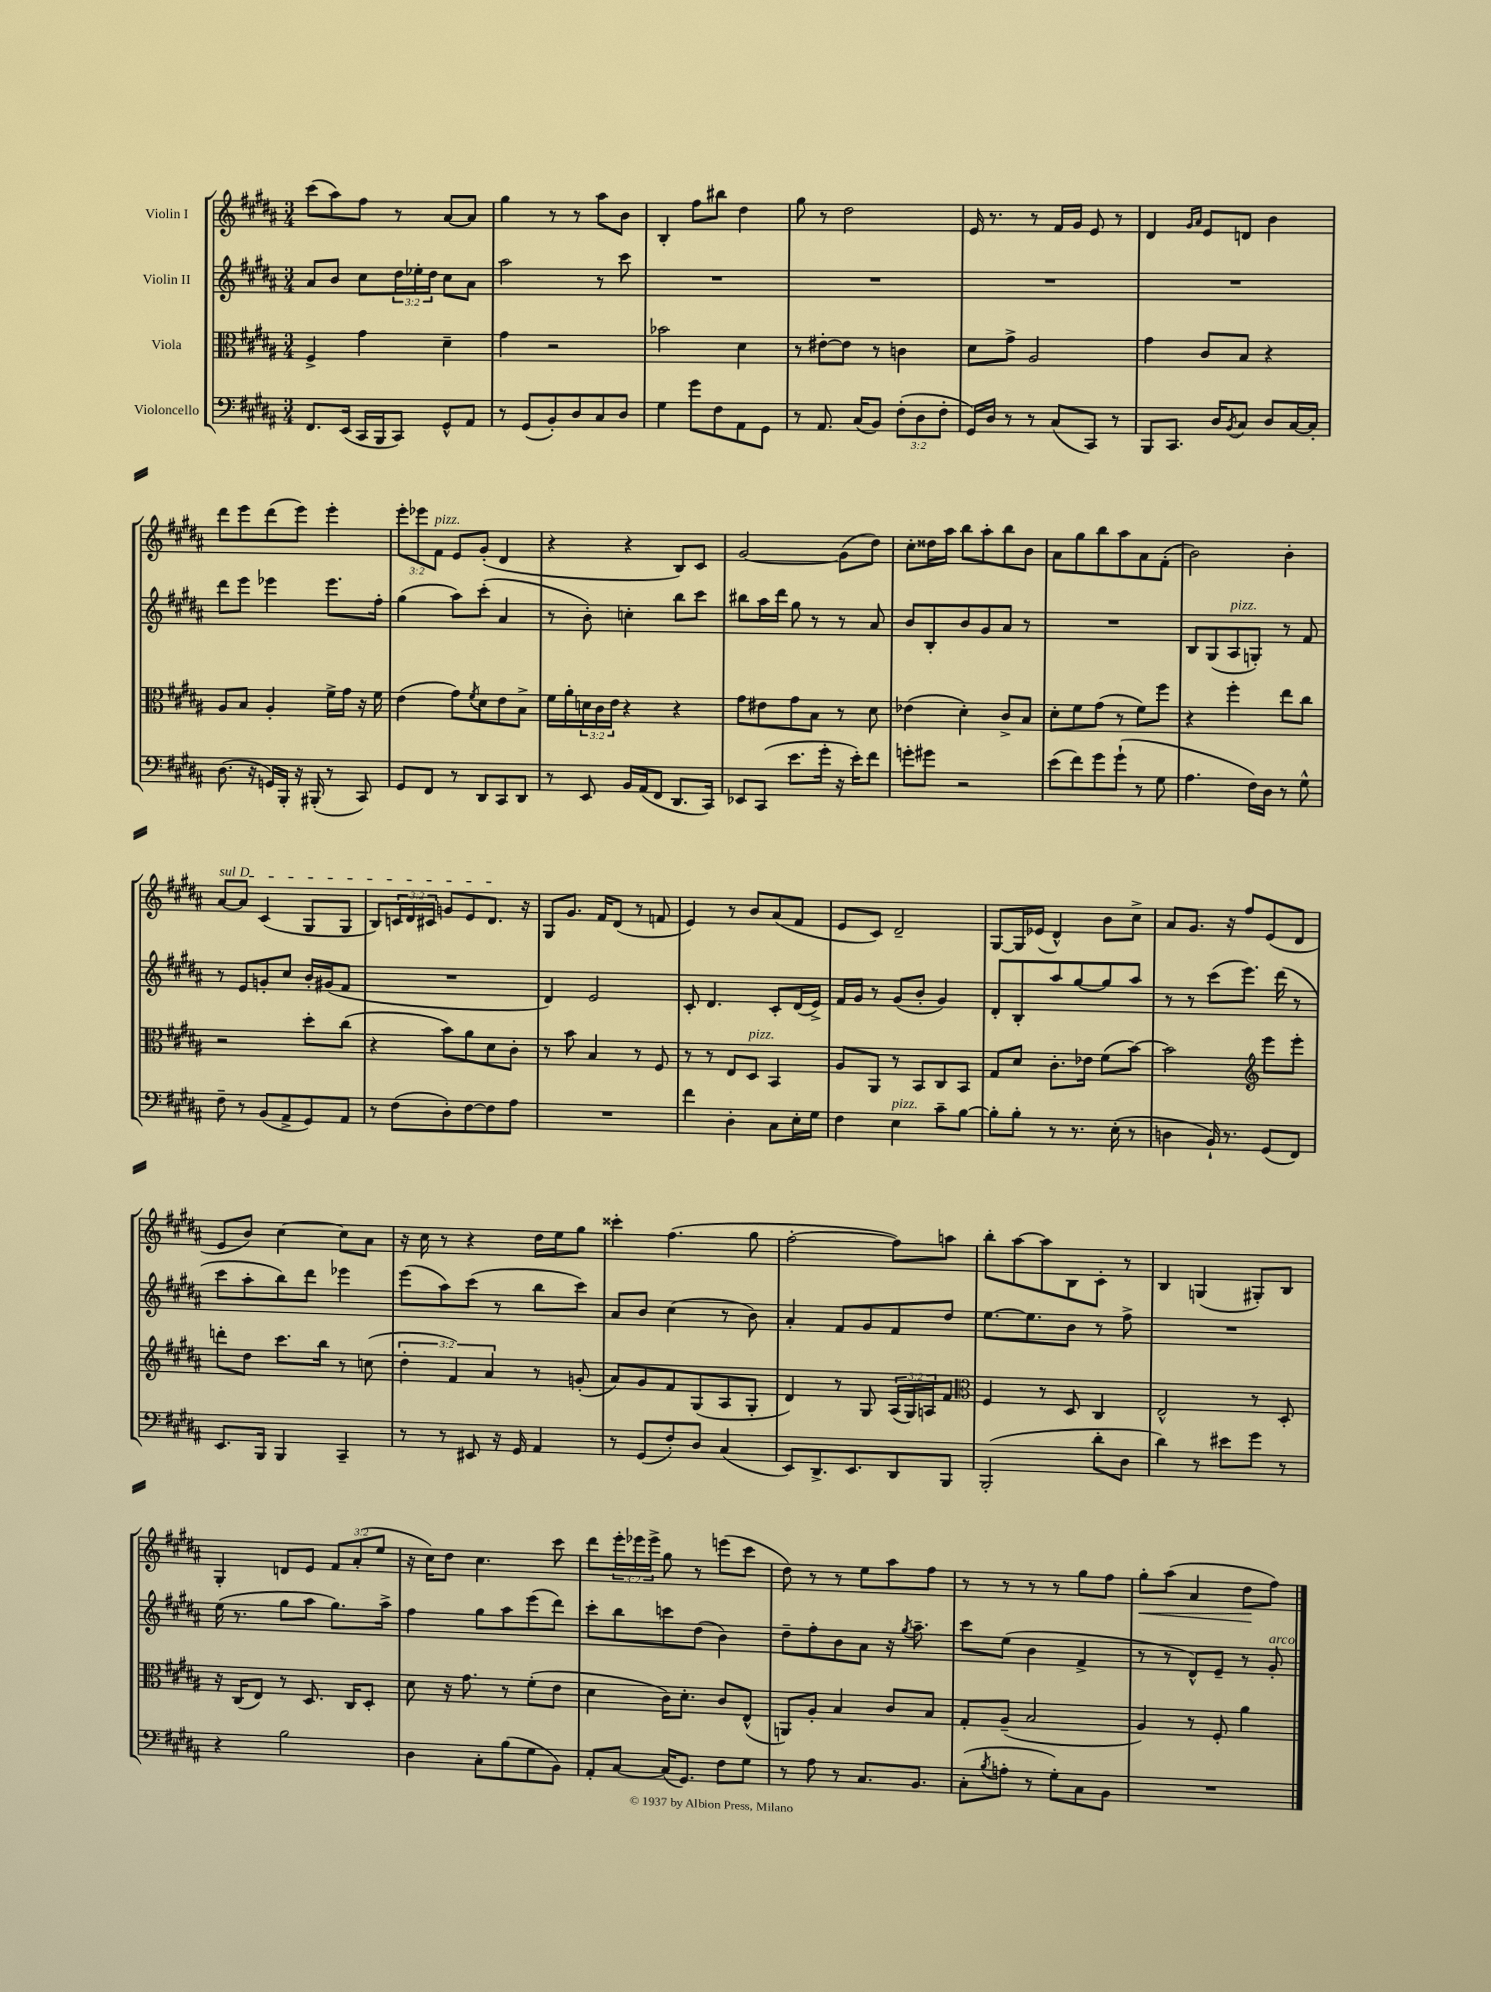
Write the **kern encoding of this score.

**kern	**kern	**kern	**kern	**dynam
*part4	*part3	*part2	*part1	*part1
*staff4	*staff3	*staff2	*staff1	*staff1
*I"Violoncello	*I"Viola	*I"Violin II	*I"Violin I	*
*clefF4	*clefC3	*clefG2	*clefG2	*
*k[f#c#g#d#a#]	*k[f#c#g#d#a#]	*k[f#c#g#d#a#]	*k[f#c#g#d#a#]	*
*M3/4	*M3/4	*M3/4	*M3/4	*
=1	=1	=1	=1	=1
8.FF#/L	4F#^/	8a#/L	(8ccc#\L	.
.	.	8b/J	8aa#\)	.
(16EE/Jk	.	.	.	.
16CC#/LL	4g#\	8cc#\L	8ff#\J	.
16BBB/J	.	.	.	.
8CC#/J)	.	24dd#\L	8r	.
.	.	24ee-X'\	.	.
.	.	24dd#\JJ	.	.
8GG#^^/L	4d#~\	8cc#\L	[8a#/L	.
8AA#/J	.	8a#\J	8a#/J]	.
=2	=2	=2	=2	=2
8r	4g#\	2aa#\	4gg#\	.
(8GG#/L	.	.	.	.
8BB'/)	2r	.	8r	.
8D#/	.	.	8r	.
8C#/	.	8r	8aa#\L	.
8D#/J	.	8ccc#\	8b\J	.
=3	=3	=3	=3	=3
4G#\	2b-X\	2.r	4B'/	.
8g#\L	.	.	8ff#\L	.
8F#\	.	.	8bb#X\J	.
8AA#\	4d#\	.	4dd#\	.
8GG#\J	.	.	.	.
=4	=4	=4	=4	=4
8r	8r	2.r	8gg#\	.
8.AA#/	[8e#X'\L	.	8r	.
.	8e#\J]	.	2dd#\	.
(16C#/KL	.	.	.	.
8BB/J)	8r	.	.	.
(12F#'\L	4cn\	.	.	.
12D#\	.	.	.	.
12F#'\J	.	.	.	.
=5	=5	=5	=5	=5
16GG#/LL)	8d#\L	2.r	16e/	.
16D#/JJ	.	.	8.r	.
8r	8g#^\J	.	.	.
8r	2A#/	.	8r	.
(8C#/L	.	.	16f#/LL	.
.	.	.	16g#/JJ	.
8CC#/J)	.	.	8e/	.
8r	.	.	8r	.
=6	=6	=6	=6	=6
8BBB/L	4g#\	2.r	4d#/	.
8.CC#/J	.	.	.	.
.	.	.	16qqg#/LL	.
.	.	.	16qqa#/JJ	.
.	8c#/L	.	8e/L	.
16D#/KL	.	.	.	.
8qBB/	.	.	.	.
8C#/J	8B/J	.	8dn/J	.
8D#/L	4r	.	4b\	.
[16C#/L	.	.	.	.
16C#'/JJ]	.	.	.	.
!!LO:LB:g=z
=7	=7	=7	=7	=7
(8.D#\	8A#/L	8ddd#\L	8ddd#\L	.
.	8B/J	8eee\J	8eee\	.
16r	.	.	.	.
16GGn/LL)	4A#'/	4eee-X\	(8ddd#\	.
16BBB'/JJ	.	.	.	.
16r	.	.	8eee\J)	.
(16BBB#X'/	.	.	.	.
8r	16f#^\LL	8.eee-\L	4eee'\	.
.	16g#\JJ	.	.	.
8CC#/)	16r	.	.	.
.	16f#\	16ff#'\Jk	.	.
=8	=8	=8	=8	=8
8GG#/L	(4e\	(4gg#\	12eee'\L	.
.	.	.	12eee-X\	.
8FF#/J	.	.	.	.
!	!	!	!LO:TX:a:i:t=pizz.	!
.	.	.	12f#\J	.
8r	8g#\L)	8aa#\L)	8e/L	.
.	8qf#/	.	.	.
8DD#/L	8d#\	(8ccc#'\J	(8g#'/J	.
8CC#/	8e\	4a#/	4d#/	.
8DD#/J	8B^\J	.	.	.
=9	=9	=9	=9	=9
8r	16f#\LL	8r	4r	.
.	16a#'\	.	.	.
8EE/	24dn\	8b'\)	.	.
.	24c#\	.	.	.
.	24e\JJ	.	.	.
16BB/LL	4r	4ccn'\	4r	.
(16AA#/J	.	.	.	.
8FF#/J	.	.	.	.
8.DD#/L	4r	8bb\L	8B/L)	.
.	.	8ccc#\J	8c#/J	.
16CC#/Jk)	.	.	.	.
=10	=10	=10	=10	=10
8EE-X/L	8g#\L	8bb#X\L	[2g#/	.
(8CC#/J	8e#X\	16aa#\L	.	.
.	.	16ddd#\JJ	.	.
8.e\L	8g#\	8gg#\	.	.
.	8B\J	8r	.	.
16g#'\Jk	.	.	.	.
16r	8r	8r	(8g#\L]	.
16e'\KL)	.	.	.	.
8f#\J	8d#\	8a#/	8dd#\J)	.
=11	=11	=11	=11	=11
8gn'\L	(4e-X\	8b/L	8cc#'\L	.
8g#X\J	.	8B'/	16dd##X\L	.
.	.	.	16aa#\JJ	.
2r	4d#'\)	8b/	8bb\L	.
.	.	8g#/	8aa#'\	.
.	8c#^/L	8a#/J	8bb\	.
.	8B/J	8r	8b\J	.
=12	=12	=12	=12	=12
(8e\L	8d#'\L	2.r	8a#\L	.
8f#\)	8f#\	.	8gg#\	.
8g#\	(8g#\J	.	8bb\	.
(8g#`\J	8r	.	8aa#\	.
8r	8f#\L)	.	8a#\	.
8G#\	8ff#\J	.	(8f#'\J	.
=13	=13	=13	=13	=13
4.A#\	4r	8B/L	2b\)	.
.	.	(8G#/	.	.
!	!	!LO:TX:a:i:t=pizz.	!	!
.	4ff#'\	8A#/	.	.
16F#\LL)	.	8Gn'/J)	.	.
16D#\JJ	.	.	.	.
8r	8ee\L	8r	4b'\	.
8G#^^\	8cc#\J	8f#/	.	.
!!LO:LB:g=z
=14	=14	=14	=14	=14
!	!	!	!LO:TX:a:i:t=sul D	!
8F#~\	2r	8r	[8a#/L	.
8r	.	8e/L	8a#/J]	.
(8BB/L	.	8gn'/	(4c#/	.
8AA#^/	.	8cc#/J	.	.
8GG#/)	8dd#'\L	16b'/LL	8G#/L	.
.	.	(16g#X/J	.	.
8AA#/J	(8cc#\J	8f#/J	8G#/J	.
=15	=15	=15	=15	=15
8r	4r	2.r	8B/L)	.
(8F#\L	.	.	24cn/L	.
.	.	.	24d#/	.
.	.	.	24c#X/JJ	.
8D#'\)	8b\L)	.	8gn/L	.
[8F#\	8a#\	.	8e/	.
8F#\]	8d#\	.	8.d#/J	.
8A#\J	8c#'\J	.	.	.
.	.	.	16r	.
=16	=16	=16	=16	=16
2.r	8r	4d#/)	8G#/L	.
.	8b\	.	8.g#/J	.
.	4B/	2e/	.	.
.	.	.	16f#/KL	.
.	.	.	(8d#/J	.
.	8r	.	8r	.
.	8F#/	.	8fn/	.
=17	=17	=17	=17	=17
4f#\	8r	8c#'/	4e/)	.
.	8r	4.d#/	.	.
4D#'\	8E/L	.	8r	.
!	!LO:TX:a:i:t=pizz.	!	!	!
.	8D#/J	.	8b/L	.
8C#\L	4BB/	8c#'/L	(8a#/	.
16E'\L	.	(16d#/L	8f#/J	.
16G#\JJ	.	16e^/JJ)	.	.
=18	=18	=18	=18	=18
4F#\	8A#/L	16f#/LL	8e/L	.
.	.	16g#/JJ	.	.
.	8AA#/J	8r	8c#/J)	.
!LO:TX:a:i:t=pizz.	!	!	!	!
4E\	8r	(8g#/L	2d#~/	.
.	8BB/L	8b'/J	.	.
8c#~\L	8C#/	4g#/)	.	.
[8B\J	8BB/J	.	.	.
=19	=19	=19	=19	=19
8B'\L]	8G#/L	8d#'/L	[8G#/L	.
8B'\J	8d#/J	8B'/	16G#/L]	.
.	.	.	(16e-X/JJ	.
8r	8.c#'\L	8aa#/	4d#^^/)	.
8.r	.	[8gg#/	.	.
.	16e-X\Jk	.	.	.
.	(8f#\L	8gg#/]	8b\L	.
(16E'\	.	.	.	.
8r	[8b\J)	8aa#/J	8cc#^\J	.
=20	=20	=20	=20	=20
4Dn\	2b\]	8r	8a#/L	.
.	.	8r	8.g#/J	.
16BB`/)	.	(8ccc#\L	.	.
8.r	.	.	16r	.
.	.	8.eee\J)	8ff#/L	.
*	*clefG2	*	*	*
(8GG#/L	8eee\L	.	(8e/	.
.	.	(16ddd#\	.	.
8FF#/J)	8eee'\J	8r	8d#/J	.
!!LO:LB:g=z
=21	=21	=21	=21	=21
8.EE/L	8dddn'\L	8ccc#\L	8e/L	.
.	8dd#\J	8aa#'\	8b/J)	.
16BBB/Jk	.	.	.	.
4BBB/	8.ccc#\L	8bb\)	[4cc#\	.
.	.	8ddd#\J	.	.
.	16bb\Jk	.	.	.
4CC#~/	8r	4eee-X\	8cc#\L]	.
.	(8ccn\	.	8a#\J	.
=22	=22	=22	=22	=22
8r	6dd#'\	(8eee\L	16r	.
.	.	.	16cc#\	.
8r	.	8aa#\)	8r	.
.	6f#/)	.	.	.
8EE#X/	.	(8ccc#\J	4r	.
.	6a#/	.	.	.
16r	.	8r	.	.
16GG#/	.	.	.	.
4AA#/	8r	8bb\L	16dd#\LL	.
.	.	.	16ee\J	.
.	(8gn'/	8ccc#\J)	8gg#\J	.
=23	=23	=23	=23	=23
8r	8a#/L)	8a#/L	4ccc##X'\	.
(8GG#/L	8g#/	8b/J	.	.
8F#'/)	8f#/	(4cc#\	(4.ff#\	.
8D#/J	(8G#/	.	.	.
(4C#/	8A#/	8r	.	.
.	8G#'/J	8b\)	8gg#\	.
=24	=24	=24	=24	=24
8EE/L)	4d#/)	4a#'/	[2ff#'\	.
8.DD#^/	.	.	.	.
.	8r	8f#/L	.	.
8.EE/	.	.	.	.
.	8G#/	8g#/	.	.
8DD#/	(24A#/LL	8f#/	8ff#\L])	.
.	24G#/)	.	.	.
.	24An/J	.	.	.
8BBB/J	8f#/J	8dd#/J	8aan\J	.
=25	=25	=25	=25	=25
*	*clefC3	*	*	*
(2BBB'/	4F#/	[8.ee\L	8bb'\L	.
.	.	.	[8aa#\	.
.	.	8.ee\]	.	.
.	8r	.	8aa#\]	.
.	8D#/	8b\J	8B\	.
8d#'\L	4C#/	8r	8c#'\J	.
8D#\J	.	8ff#^\	8r	.
=26	=26	=26	=26	=26
4d#\)	2E^^/	2.r	4B/	.
8r	.	.	(4Gn/	.
8e#X\L	.	.	.	.
8g#\J	8r	.	8G#X'/L)	.
8r	8D#'/	.	8B/J	.
!!LO:LB:g=z
=27	=27	=27	=27	=27
4r	16r	(16ee\	4G#'/	.
.	(16C#/KL	8.r	.	.
.	8E/J)	.	.	.
2B\	8r	8gg#\L	8dn/L	.
.	8.D#/	8aa#\J	8e/J	.
.	.	8.gg#\L)	12f#/L	.
.	16C#/KL	.	.	.
.	.	.	(12a#'/	.
.	8D#'/J	.	.	.
.	.	.	12ee/J	.
.	.	16aa#^\Jk	.	.
=28	=28	=28	=28	=28
4D#\	8d#\	4ff#\	16r	.
.	.	.	16cc#\KL)	.
.	16r	.	8dd#\J	.
.	8.g#\	.	.	.
8C#'\L	.	8gg#\L	4.cc#\	.
(8B\	8r	8aa#\	.	.
8G#\	(8f#'\L	(8eee\	.	.
8BB\J)	8e\J	8ddd#\J)	8ccc#\	.
=29	=29	=29	=29	=29
8AA#'/L	4d#\	8ccc#'\L	8ddd#\L	.
[8C#/J	.	8bb\	24eee'\L	.
.	.	.	24eee-X\	.
.	.	.	24eee-^\JJ	.
(16C#/KL]	16c#\KL)	8cccn\	8gg#\	.
8.GG#/J)	8.d#'\J	.	.	.
.	.	(8dd#\J	8r	.
8F#\L	8c#/L	4b\)	(8eeen\L	.
8G#\J	(8E^^/J	.	8ccc#\J	.
=30	=30	=30	=30	=30
8r	8AAn/L)	8dd#~\L	8dd#\)	.
8A#\	8A#'/J	8ff#'\	8r	.
8r	4B/	8b\	8r	.
8.C#/L	.	8a#\J	8ee\L	.
.	8c#/L	16r	8aa#\	.
.	.	8qgg#/	.	.
8.BB/J	.	8.aa#~\	.	.
.	8B/J	.	8ff#\J	.
=31	=31	=31	=31	=31
(8C#'\L	8G#'/L	8ccc#\L	8r	.
8qB/	.	.	.	.
8An'\J	(8A#~/J	(8ee\J	8r	.
8r	2B/	4b\	8r	.
8G#'\L)	.	.	8r	.
8C#\	.	4f#^/	8gg#\L	.
8BB\J	.	.	8ff#\J	.
=32	=32	=32	=32	=32
!	!	!	!	!LO:HP:b
2.r	4A#/)	8r	8gg#'\L	<
.	.	8r	(8aa#\J	.
.	8r	8d#^^/L)	4a#/	.
.	8F#'/	8e~/J	.	.
.	4a#\	8r	8dd#\L	.
!	!	!LO:TX:a:i:t=arco	!	!
.	.	8g#'/	8ff#\J)	[
==	==	==	==	==
*-	*-	*-	*-	*-
